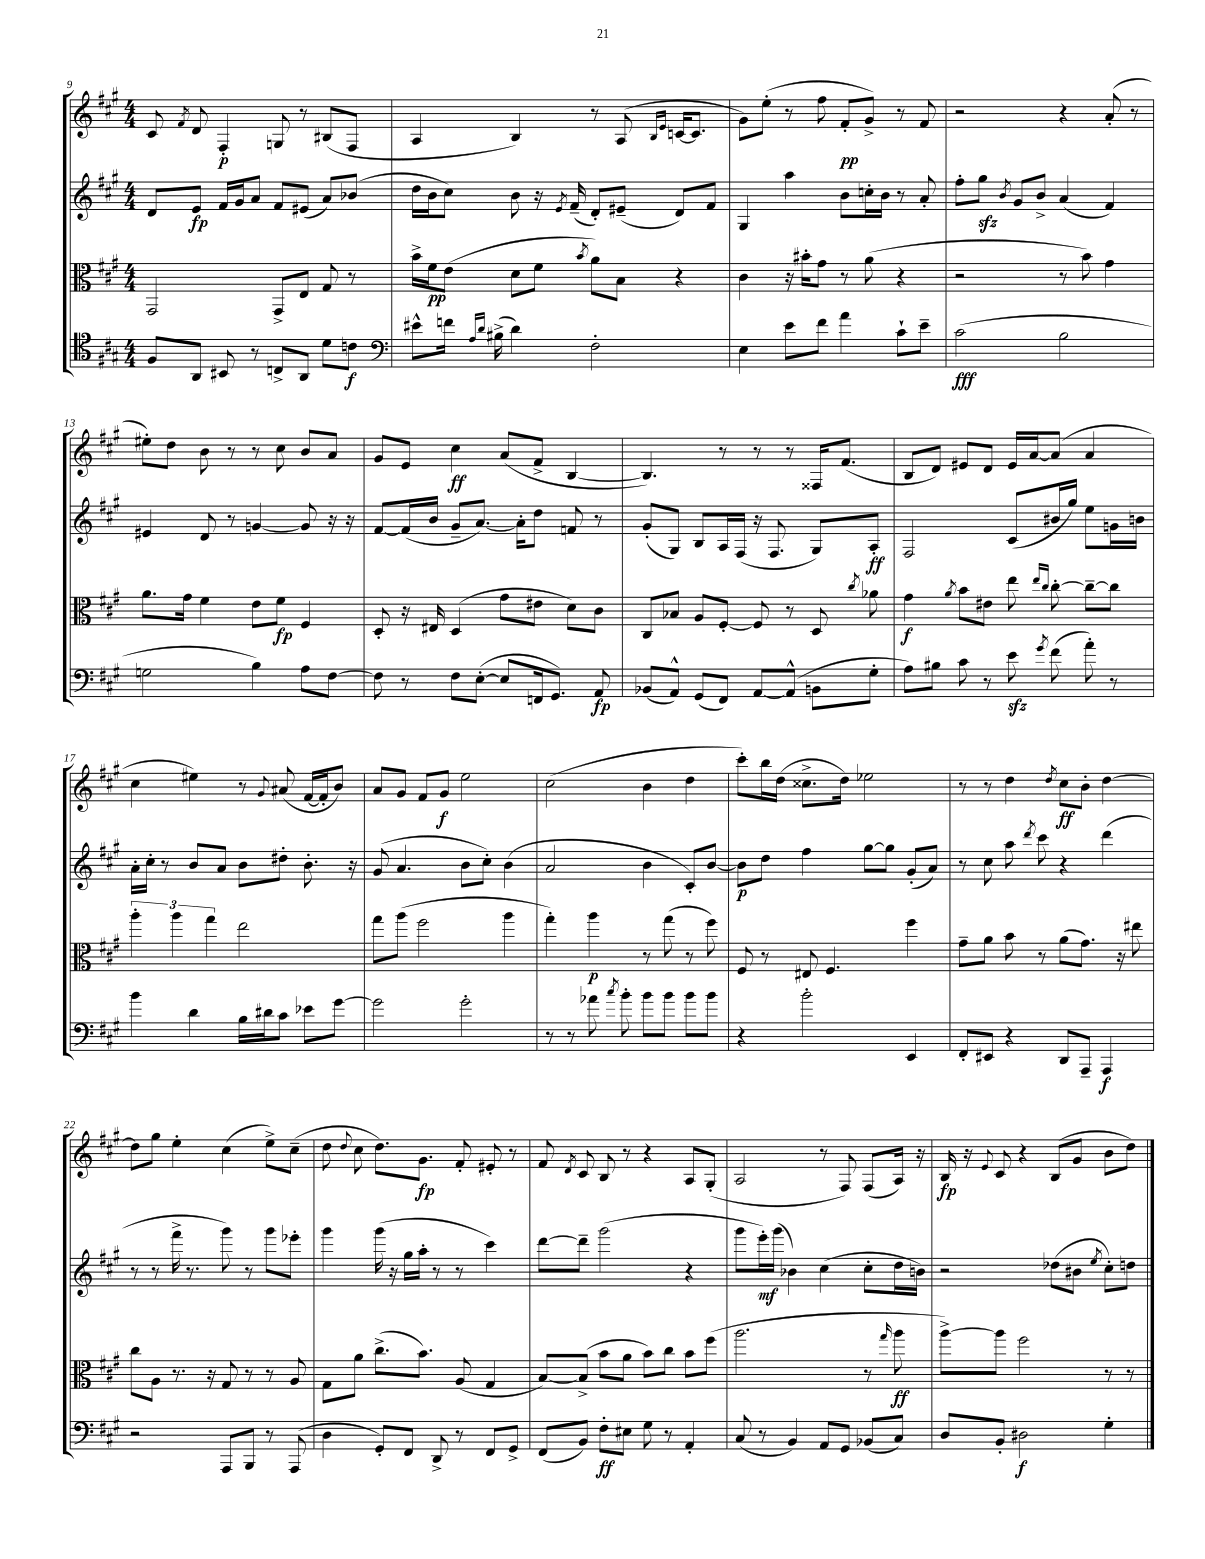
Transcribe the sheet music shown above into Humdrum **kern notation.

**kern	**kern	**kern	**kern
*staff4	*staff3	*staff2	*staff1
*clefC4	*clefC3	*clefG2	*clefG2
*k[f#c#g#]	*k[f#c#g#]	*k[f#c#g#]	*k[f#c#g#]
*M4/4	*M4/4	*M4/4	*M4/4
8F#/L	2GG#/	8d/L	8c#/
.	.	.	8qf#/
8AA/J	.	8e/J	8d/
8BB#/	.	16f#/LL	4F#'/
.	.	16g#/J	.
8r	.	8a/J	.
8C^/L	8GG#^/L	8f#/L	8G/
8AA/J	8E/J	(8e#/J	8r
8d\L	8G#/	8a/L)	(8B#/L
8c\J	8r	(8b-/J	8F#/J
=	=	=	=
*clefF4	*	*	*
8e#^^\L	16b^\LL	16dd\LL	4A/
.	16f#\J	16b\J	.
16f\Jk	(8e\J	8cc#\J)	.
16qqA/LL	.	.	.
16qqd/JJ	.	.	.
(16B#^\	.	.	.
4d\)	8d\L	8b\	4B/)
.	8f#\J	16r	.
.	.	8qe/	.
.	.	(16f#~/	.
.	8qb/	.	.
2F#'\	8a\L)	8d'/L)	8r
.	8B\J	(8e#~/J	(8A/
.	.	.	16qqB/LL
.	.	.	16qqe/JJ
.	4r	8d/L)	[16c/LK
.	.	.	8.c/]J
.	.	8f#/J	.
=	=	=	=
4E\	4c#\	4G#/	8g#\L)
.	.	.	(8ee'\J
8e\L	16r	4aa\	8r
.	16b#'\LK	.	.
8f#\J	8g#\J	.	8ff#\
4a\	8r	8b\L	8f#'/L
.	(8a\	16cc'\L	8g#^/J)
.	.	16b\JJ	.
8c#`\L	4r	8r	8r
8e~\J	.	8a'/	8f#/
=	=	=	=
(2c#\	2r	8ff#'\L	2r
.	.	8gg#\J	.
.	.	8qb/	.
.	.	8g#/L	.
.	.	8b^/J	.
2B\	8r	(4a/	4r
.	8b\)	.	.
.	4g#\	4f#/)	(8a'/
.	.	.	8r
=	=	=	=
2G\	8.a\L	4e#/	8ee#'\L)
.	.	.	8dd\J
.	16g#\Jk	.	.
.	4f#\	8d/	8b\
.	.	8r	8r
4B\)	8e\L	[4g/	8r
.	8f#\J	.	8cc#\
8A\L	4F#/	8g/]	8b/L
[8F#\J	.	16r	8a/J
.	.	16r	.
=	=	=	=
8F#\]	8D'/	[8f#/L	8g#/L
8r	16r	(16f#/]L	8e/J
.	16E#/	16b/JJ	.
8F#\L	(4D/	8g#~/L	4cc#\
([8E'\J	.	[8.a/J)	.
8E/]L	8g#\L	.	(8a/L
.	.	16a'\]LK	.
16FF/k	8e#\J	8dd\J	8f#^/J
8.GG#/J)	.	.	.
.	8d\L)	8f/	[4B/
8AA/	8c#\J	8r	.
=	=	=	=
(8BB-/L	8C#/L	(8g#'/L	4.B/])
8AA^^/J)	8B-/J	8G#/J)	.
(8GG#/L	8A/L	8B/L	.
8FF#/J)	[8F#'/J	16A/L	8r
.	.	(16F#/JJ	.
[8AA/L	8F#/]	16r	8r
.	.	8.F#/	.
(8AA^^/]J	8r	.	8r
8BB\L	8D/	8G#/L)	16F##/LK
.	.	.	(8.f#/J
.	8qcc#/	.	.
8G#'\J	8a-\	8A'/J	.
=	=	=	=
8A\L)	4g#\	2F#/	8B/L
8B#\J	.	.	8d/J)
.	8qa/	.	.
8c#\	8b\L	.	8e#/L
8r	8e#\J	.	8d/J
8e\	8ee\	(8c#/L	16e#/LL
.	.	.	[16a/J
.	16qqee/LL	.	.
8qg#/	16qqcc#/JJ	.	.
(8f#\	[8cc#'\	16b#/L	(8a/]J
.	.	16gg#/JJ)	.
8a'\)	8cc#~\_L	8ee\L	4a/
8r	8cc#\]J	16g\L	.
.	.	16b\JJ	.
=	=	=	=
4b\	6aa'\	16a'\LL	4cc#\
.	.	16cc#'\JJ	.
.	.	8r	.
.	6aa\	.	.
4d\	.	8b/L	4ee#\)
.	6gg#\	.	.
.	.	8a/J	.
16B\LL	2ee\	8b\L	8r
16d#\J	.	.	.
.	.	.	8qqg#/
8c#\J	.	8dd#'\J	(8a#/
8e-\L	.	8.b'\	[16f#/LL
.	.	.	16f#'/]J
[8g#\J	.	.	8b/J)
.	.	16r	.
=	=	=	=
2g#\]	8gg#\L	(8g#/	8a/L
.	(8aa\J	4.a/	8g#/J
.	2ff#\	.	8f#/L
.	.	.	8g#/J
2g#'\	.	8b\L	2ee\
.	.	8cc#'\J)	.
.	4aa\	(4b\	.
=	=	=	=
8r	4gg#'\)	2a/	(2cc#\
8r	.	.	.
8a-\	4aa\	.	.
8qcc#/	.	.	.
8b'\	.	.	.
8b\L	8r	4b\	4b\
8b\J	(8gg#\	.	.
8b\L	8r	8c#'/L)	4dd\
8b\J	8ff#\)	[8b/J	.
=	=	=	=
4r	8F#/	8b\]L	8ccc#'\L)
.	8r	8dd\J	16bb\L
.	.	.	(16dd\JJ
2b'\	8E#/	4ff#\	8.cc##^\L
.	4.F#/	.	.
.	.	.	16dd\Jk)
.	.	[8gg#\L	2ee-\
.	.	8gg#\]J	.
4EE/	4ff#\	(8g#'/L	.
.	.	8a/J)	.
=	=	=	=
8FF#'/L	8g#~\L	8r	8r
8EE#/J	8a\J	8cc#\	8r
4r	8b\	8aa\	4dd\
.	.	8qddd/	.
.	8r	8ccc#\	.
.	.	.	8qdd/
8DD/L	(8a\L	4r	8cc#\L
8AAA~/J	8.g#\J)	.	8b'\J
4AAA/	.	(4ddd\	[4dd\
.	16r	.	.
.	8ee#\	.	.
=	=	=	=
2r	8cc#\L	8r	8dd\]L
.	8A\J	8r	8gg#\J
.	8.r	16fff#^\	4ee'\
.	.	8.r	.
.	16r	.	.
8AAA/L	8G#/	8ggg#\)	(4cc#\
8BBB/J	8r	8r	.
8r	8r	8ggg#\L	8ee^\L)
(8AAA/	8A/	8eee-'\J	(8cc#~\J
=	=	=	=
4D\	8G#\L	4ggg#\	8dd\
.	.	.	8qqdd/
.	8a\J	.	8cc#\
8GG#'/L)	(8.cc#^\L	(16ggg#\	8.dd\L)
.	.	16r	.
8FF#/J	.	16gg#\LL	.
.	8.b\J)	16aa'\JJ	8.g#\J
8DD^/	.	8r	.
8r	(8A/	8r	8f#'/
8FF#/L	4G#/	4ccc#\)	8e#'/
8GG#^/J	.	.	8r
=	=	=	=
(8FF#/L	[8B/L)	[8ddd\L	8f#/
.	.	.	8qd/
8BB/J)	(8B^/]J	8ddd~\]J	8c#/
8F#'\L	8b\L	(2ggg#\	8B/
8E#\J	8a\J	.	8r
8G#\	8b\L)	.	4r
8r	8cc#\J	.	.
4AA'/	8b\L	4r	8A/L
.	(8ff#\J	.	(8G#'/J
=	=	=	=
(8C#/	2.aa\	8ggg#\L	2A/
8r	.	16eee'\L)	.
.	.	(16ggg#\JJ	.
4BB/)	.	4b-\)	.
8AA/L	.	(4cc#\	8r
8GG#/J	.	.	8F#/)
(8BB-/L	8r	8cc#'\L	(8F#/L
.	16qqgg#/	.	.
8C#/J)	8aa\	16dd\L	16A/Jk)
.	.	16b\JJ)	16r
=	=	=	=
8D/L	[8aa^\L)	2r	16B/
.	.	.	16r
.	.	.	8qqe/
8BB'/J	8aa\]J	.	8c#/
2D#\	2ff#\	.	4r
.	.	(8dd-\L	(8B/L
.	.	8b#\J	8g#/J
.	.	8qee/	.
4G#'\	8r	8cc#'\L)	8b\L
.	8r	8dd\J	8dd\J)
==	==	==	==
*-	*-	*-	*-
